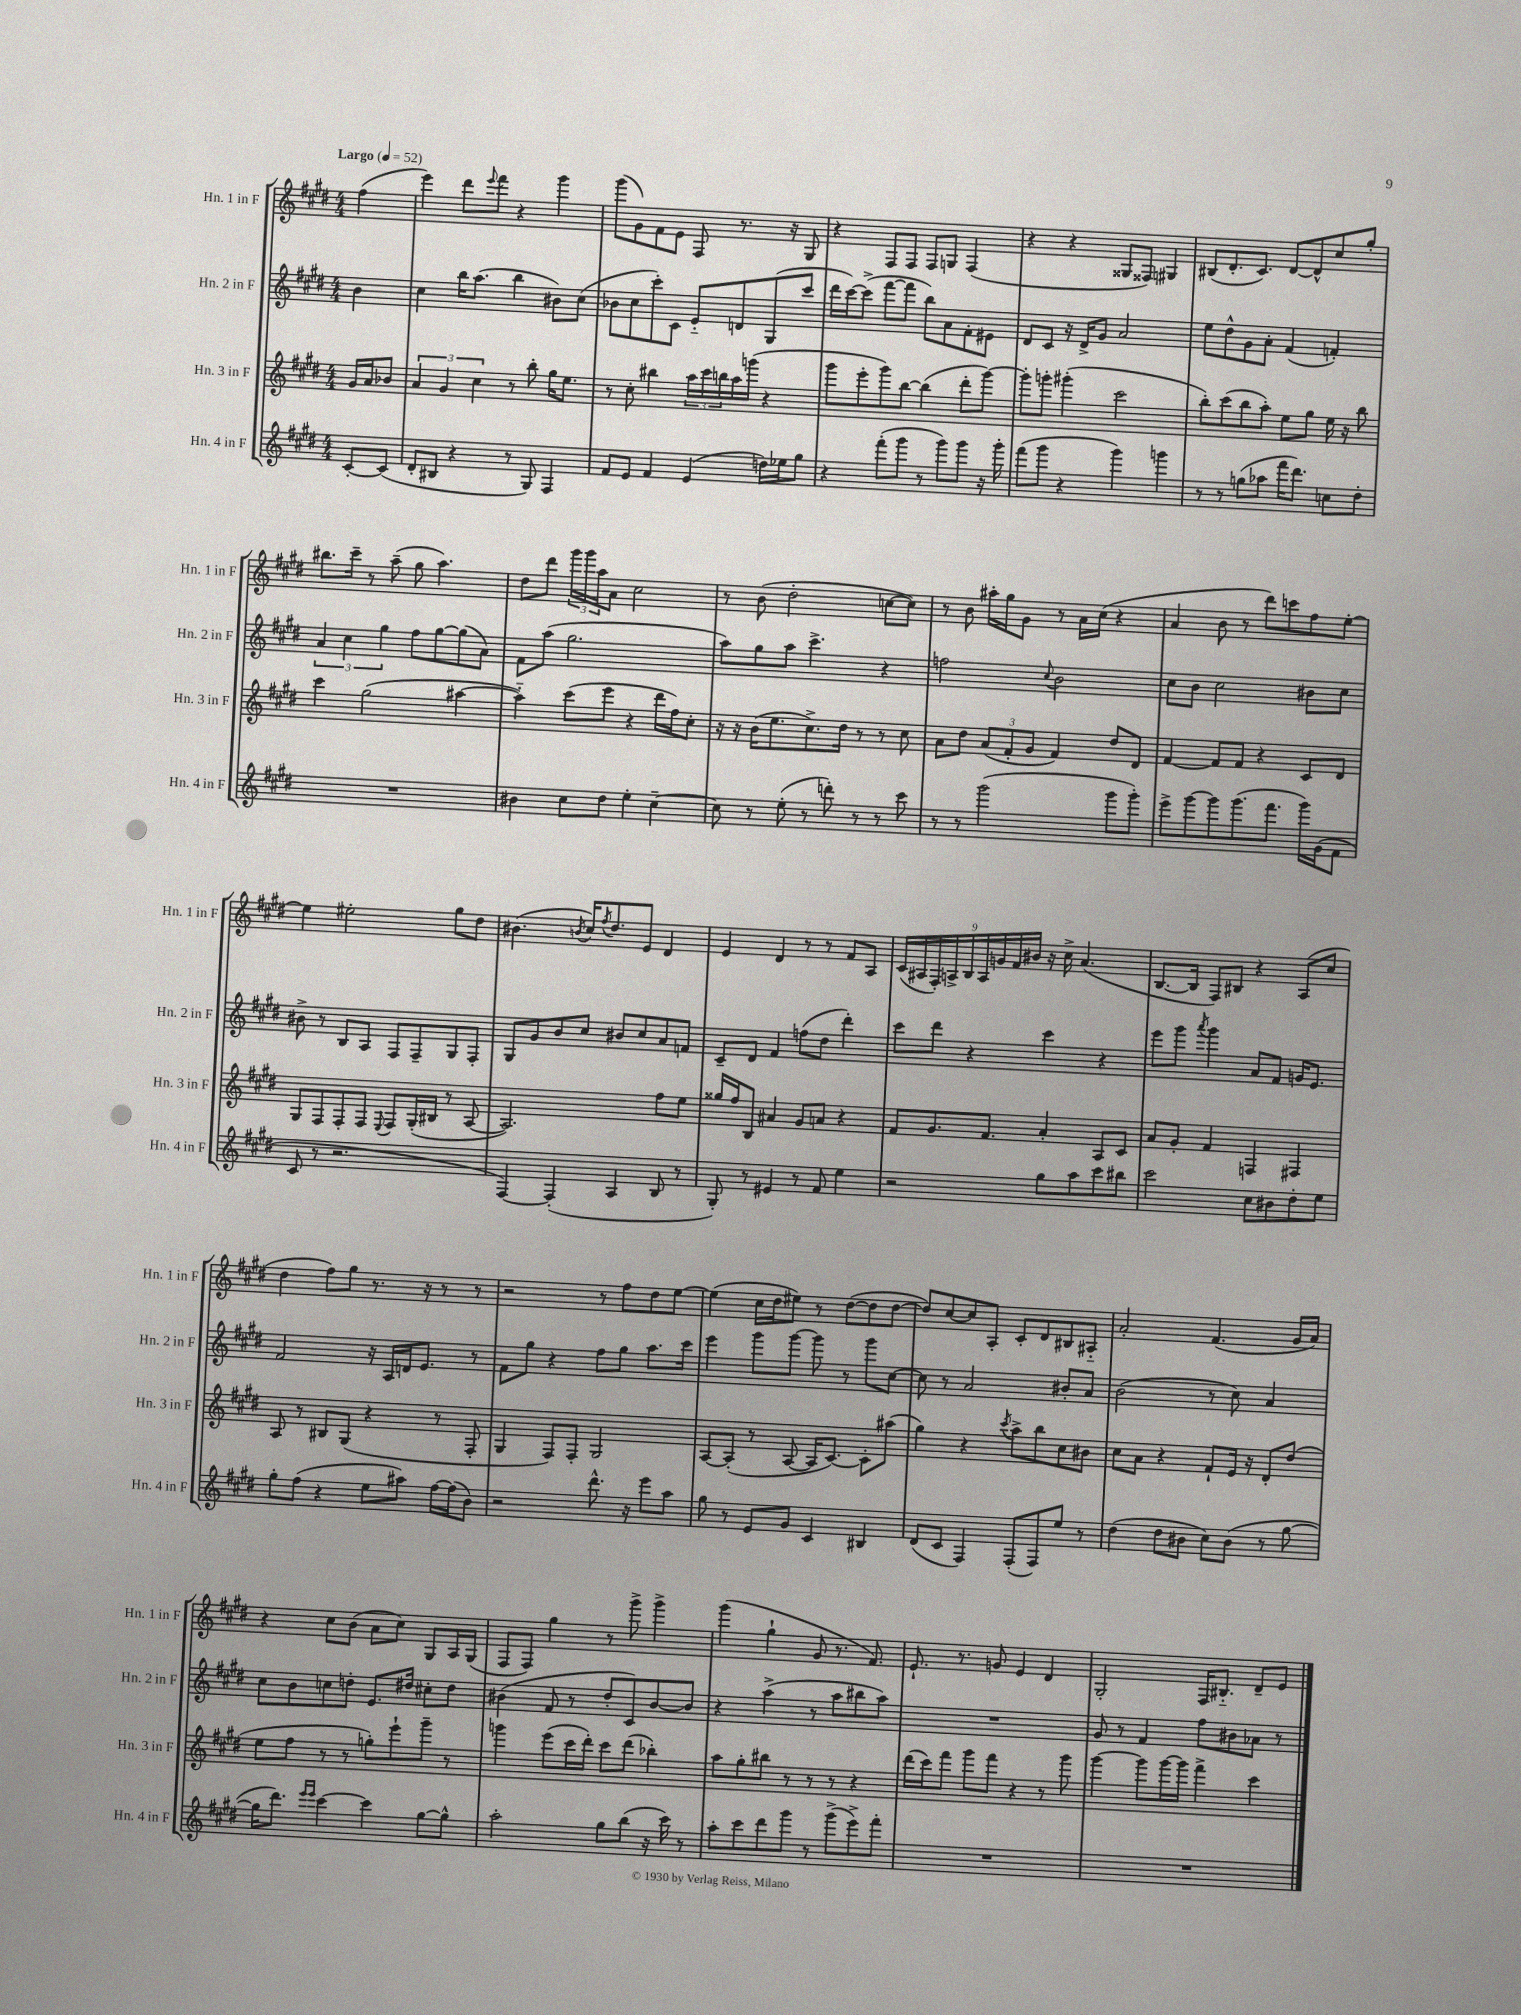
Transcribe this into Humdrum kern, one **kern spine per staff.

**kern	**kern	**kern	**kern
*part4	*part3	*part2	*part1
*staff4	*staff3	*staff2	*staff1
*I"Hn. 4 in F	*I"Hn. 3 in F	*I"Hn. 2 in F	*I"Hn. 1 in F
*I'Hn. 4 in F	*I'Hn. 3 in F	*I'Hn. 2 in F	*I'Hn. 1 in F
*clefG2	*clefG2	*clefG2	*clefG2
*k[f#c#g#d#]	*k[f#c#g#d#]	*k[f#c#g#d#]	*k[f#c#g#d#]
*M4/4	*M4/4	*M4/4	*M4/4
*MM52	*MM52	*MM52	*MM52
=	=	=	=
!	!	!	!LO:TX:a:B:t=Largo
[8c#'/L	16g#/LL	4b\	(4ff#\
.	16a/J	.	.
(8c#/J]	8b-X/J	.	.
=1	=1	=1	=1
8d#'/L	6a/	4cc#\	4eee\)
8B#X/J	.	.	.
.	6g#/	.	.
4r	.	16bb\KL	8ddd#\L
.	.	(8.aa\J	.
.	6cc#\	.	.
.	.	.	8qqeee/
.	.	.	8fff#\J
8r	8r	4bb\	4r
8G#/)	8bb'\	.	.
4F#/	16gg#\KL	8b#X\L)	4ggg#\
.	8.ee\J	.	.
.	.	(8cc#\J	.
=2	=2	=2	=2
8f#/L	8r	8b-X\L	(8ggg#\L
8e/J	8cc#'\	8cc#\	8g#\)
4f#/	4bb#X\	8ccc#'\)	8f#\
.	.	8c#\J	8e\J
(4e/	24aa\LL	8e/L	8F#/
.	24ccc#\	.	.
.	24bbn\	.	.
.	16aa\	8dn/	8.r
.	(16gggn\JJ	.	.
16ddn\LL)	4r	(8G#/	.
16ee-X\J	.	.	16r
8gg#\J	.	8ccc#/J	8G#/
=3	=3	=3	=3
4r	8ggg#\L	16ddd#\LL	4r
.	.	[16ccc#\J)	.
.	8eee'\	(8ccc#^\J]	.
(8fff#'\L	8ggg#\)	[8fff#\L	8F#/L
8ggg#\J	[8bb\J	8fff#\J]	8F#/J
8r	(4bb\]	8bb\L)	8F#/L
8ggg#\L)	.	8a\	8Gn/J
8ggg#\J	8ddd#'\L	8f#'\	(4F#/
16r	[8ggg#\J)	8e#X\J	.
16ggg#'\	.	.	.
=4	=4	=4	=4
(8fff#\L	8ggg#'\L]	8d#/L	4r
8ggg#\J	8gggn'\J	8c#/J	.
4r	(4ggg#X'\	16r	4r
.	.	16d#^/KL	.
.	.	8g#/J	.
4ggg#\)	2ccc#\	2a/	8G##X/L
.	.	.	8F##X/J)
4gggn\	.	.	4G#X/
=5	=5	=5	=5
8r	8bb'\L)	8ee\L	(8B#X/L
8r	(8ccc#\	8dd#^^\	8.d#'/
(8ggn\L	8bb\	8g#\	.
.	.	.	8.c#/J)
8aa-X\J	8aa'\J)	8a'\J	.
16fff#\KL	8ee\L	(4f#/	[8d#/L
8.ddd#\J)	.	.	.
.	8gg#\J	.	8d#^^/]
8ccn\L	16ee\	4fn'/)	8cc#/
.	16r	.	.
8dd#'\J	8bb\	.	8gg#'/J
!!LO:LB:g=z
=6	=6	=6	=6
1r	4ccc#\	6a/	8.bb#X\L
.	.	6cc#\	.
.	.	.	16ccc#~\Jk
.	(2gg#\	.	8r
.	.	6gg#\	.
.	.	.	(8aa~\
.	.	8ff#\L	8gg#\
.	.	[8gg#\	4.aa\)
.	[4aa#X\	(8gg#\]	.
.	.	8a\J)	.
=7	=7	=7	=7
4b#X\	4aa#\])	8f#\L	8dd#\L
.	.	(8aa\J	8ddd#\J
8cc#\L	(8ccc#\L	2.gg#\	24ggg#\LL
.	.	.	24ggg#\
.	.	.	24aa\J
8dd#\J	8eee\J	.	8a\J
4ee'\	4r	.	2cc#\
[4cc#~\	16ddd#\LL	.	.
.	16ff#\J)	.	.
.	8cc#'\J	.	.
=8	=8	=8	=8
8cc#\]	16r	8aa\L)	8r
.	16r	.	.
8r	(16b\KL	8gg#\	(8b\
.	8.ee\	.	.
(8ee'\	.	8aa\J	2dd#'\
8r	8.cc#^\)	4.ccc#^\	.
8dddn'\)	.	.	.
.	16dd#\Jk	.	.
8r	8r	.	.
8r	8r	4r	[8ccn\L
8ccc#\	8cc#\	.	8cc\J])
=9	=9	=9	=9
8r	8a\L	2ffn\	8r
8r	8dd#\J	.	8b\
(2ggg#\	(12a/L	.	16aa#X'\LL
.	.	.	16gg#\J
.	12f#'/	.	.
.	.	.	8g#\J
.	12g#/J	.	.
.	.	8qqcc#/	.
.	4f#/)	2b\	8r
.	.	.	16a\LL
.	.	.	(16cc#\JJ
8ggg#\L	8dd#/L	.	4r
8ggg#'\J)	8d#/J	.	.
=10	=10	=10	=10
8eee^\L	[4f#/	8cc#\L	4a/
[8ggg#\	.	8b\J	.
8ggg#\]	8f#/L]	2cc#\	8b\
(8.ggg#\	8f#/J	.	8r
.	4r	.	8ddd#\L)
8.fff#\J	.	.	.
.	.	.	8cccn\
16ggg#\LL)	8c#/L	8b#X\L	8ff#\
(16g#\J	.	.	.
8f#\J	8d#/J	8cc#\J	[8ee'\J
!!LO:LB:g=z
=11	=11	=11	=11
8c#/	8G#/L	8b#X^\	4ee\]
8r	8F#/	8r	.
2.r	8F#'/	8B/L	2ee#X'\
.	8F#/J	8A/J	.
.	8qqE/	.	.
.	8F#/L	8F#/L	.
.	(16G#'/L	8F#~/	.
.	16B#X/JJ	.	.
.	8r	8G#/	8gg#\L
.	[8A/	8F#'/J	8dd#\J
=12	=12	=12	=12
[4F#/)	2.A/])	8G#/L	(4.b#X\
.	.	8g#/	.
(4F#'/]	.	8b/	.
.	.	.	8qbn/
.	.	8cc#/J	16cc#/KL)
.	.	.	8qff#/
.	.	.	8.dd#/
4A/	.	8b#X/L	.
.	.	8cc#/	8e/J
8B/	8ff#\L	8a/	4d#/
8r	8ee\J	8fn/J	.
=13	=13	=13	=13
8G#'/)	16gg##X/LL	8c#~/L	4e/
.	16ff#/J	.	.
8r	8B/J	8d#/J	.
4e#X/	4a#X/	4f#/	4d#/
8r	8g#/L	(8ffn\L	8r
8f#/	8an/J	8dd#\J	8r
4ee\	4r	4ddd#'\)	8f#/L
.	.	.	8A/J
=14	=14	=14	=14
2r	8f#/L	8ccc#\L	(18c#/LL
.	.	.	18A#X/
.	.	.	18F#'/)
.	8.g#/	8ddd#\J	.
.	.	.	18An^/
.	.	.	18B/
.	.	4r	.
.	.	.	18A/
.	8.f#/J	.	.
.	.	.	18gn/
.	.	.	18f#/
.	.	.	18b#X/JJ
8gg#\L	4a'/	4ccc#\	16r
.	.	.	16cc#^\
8aa\	.	.	(4.a/
8ccc#\	8A/L	4r	.
8bb#X\J	8c#/J	.	.
=15	=15	=15	=15
2ccc#\	8a/L	8eee\L	[8.B/L
.	8g#'/J	8ggg#\J	.
.	.	.	16B/Jk]
.	.	8qaaa/	.
.	4f#/	4ggg#\	8F#/L)
.	.	.	8B#X/J
8cc#\L	4Fn/	8a/L	4r
8b#X\	.	8f#/J	.
8dd#'\	4F#X/	16gn/KL	(8A/L
.	.	8.e/J	.
8ee\J	.	.	8cc#/J
!!LO:LB:g=z
=16	=16	=16	=16
8gg#'\L	8A/	2f#/	4dd#\
(8ff#\J	8r	.	.
4r	8B#X/L	.	8ff#\L)
.	(8G#/J	.	8gg#\J
8ee\L	4r	16r	8.r
.	.	16A/LL	.
8aa#X\J)	.	16dn/J	.
.	.	8.e/J	16r
[16ff#\LL	8r	.	8r
(16ff#\J]	.	.	.
8b\J)	8F#'/	8r	8r
=17	=17	=17	=17
2r	4G#/	8f#\L	2r
.	.	8gg#\J	.
.	8F#/L)	4r	.
.	8F#'/J	.	.
8.ddd#^^\	2G#/	8ff#\L	8r
.	.	8gg#\J	8ff#\L
16r	.	.	.
8eee\L	.	8.aa\L	8dd#\
8aa\J	.	.	[8ee\J
.	.	16ccc#\Jk	.
=18	=18	=18	=18
8gg#\	[8A/L	4eee\	(4ee\]
8r	(8A'/J]	.	.
8e/L	8r	8ggg#\L	16cc#\LL
.	.	.	16dd#\J
8g#/J	[8A/	[8ggg#\J	8ee#X\J)
4c#/	16A/KL]	8ggg#\]	8r
.	[8.c#/J)	.	.
.	.	8r	([8dd#\L
4B#X/	8c#'\L]	8ggg#\L	8dd#\]
.	(8aa#X\J	[8cc#\J	[8dd#\J
=19	=19	=19	=19
(8d#/L	4gg#\)	8cc#\]	8dd#/L])
8c#/J	.	8r	[8cc#/
4F#/)	4r	2a/	8cc#/]
.	.	.	8A'/J
.	8qccc#/	.	.
(8F#'/L	8aa^\L	.	8c#'/L
8F#/)	8bb\	.	8d#/
8ee/J	8cc#\	8b#X'/L	8B#X/
8r	8b#X\J	8a/J	8A#X/J
=20	=20	=20	=20
(4dd#\	8cc#\L	(2b\	2a'/
.	8a\J	.	.
8dd#\L	4r	.	.
8b#X\J	.	.	.
8cc#\L)	8f#`/L	8r	(4.f#/
(8b#\J	16e/Jk	8cc#\)	.
.	16r	.	.
8r	8d#'/L	4a/	.
[8gg#\	(8dd#/J	.	16g#/LL
.	.	.	16a/JJ)
!!LO:LB:g=z
=21	=21	=21	=21
16gg#\KL]	8ee\L	8cc#\L	4r
8.ddd#\J)	.	.	.
.	8ff#\J	8b\	.
16qqeee/LL	.	.	.
16qqeee/JJ	.	.	.
[4ccc#\	8r	8ccn\	8cc#\L
.	8r	8ddn'\J	(8b\J
4ccc#\]	8ggn'\L)	8.e/L	8a\L
.	8eee`\	.	8cc#\J)
.	.	16dd#X/Jk	.
[8gg#\L	8ggg#~\J	8cc#X'\L	8G#/L
8gg#^^\J]	8r	8dd#\J	16A/L
.	.	.	(16G#/JJ
=22	=22	=22	=22
2aa'\	4gggn\	(4b#X\	8F#/L
.	.	.	8F#/J)
.	(8eee\L	8f#/	4gg#\
.	16ccc#\L	8r	.
.	16ddd#'\JJ)	.	.
8gg#\L	8ccc#\L	8dd#'/L	8r
(8bb\J	(8ddd#\J	8c#/)	8ggg#^\
16r	4bb-X'\)	[8b#/	4ggg#^\
16ccc#\)	.	.	.
8r	.	8b#/J]	.
=23	=23	=23	=23
8aa'\L	8aa\L	4r	(4ggg#\
8ccc#\	8gg#'\	.	.
8ddd#\	8bb#X\J	(4aa^\	4gg#`\
8ggg#\J	8r	.	.
8r	8r	8r	8g#/
(8ggg#^\L	8r	8aa\L	8.r
8eee^\)	4r	8bb#X\	.
.	.	.	8.f#/)
8fff#'\J	.	8aa\J)	.
=24	=24	=24	=24
1r	(16ddd#\LL	1r	8.e`/
.	16ccc#\J)	.	.
.	8fff#\J	.	.
.	.	.	8.r
.	8ggg#\L	.	.
.	8fff#\J	.	8gn/
.	4r	.	4e/
.	8r	.	4d#/
.	8ggg#\	.	.
=25	=25	=25	=25
1r	[4ggg#\	8g#/	2G#'/
.	.	8r	.
.	8ggg#\L]	4f#/	.
.	[16ggg#\L	.	.
.	16ggg#\JJ]	.	.
.	4fff#^\	8ff#\L	16F#/KL
.	.	.	8.B#X/J
.	.	8b#X\	.
.	4ccc#\	8a-X\J	8d#~/L
.	.	8r	8e/J
==	==	==	==
*-	*-	*-	*-
